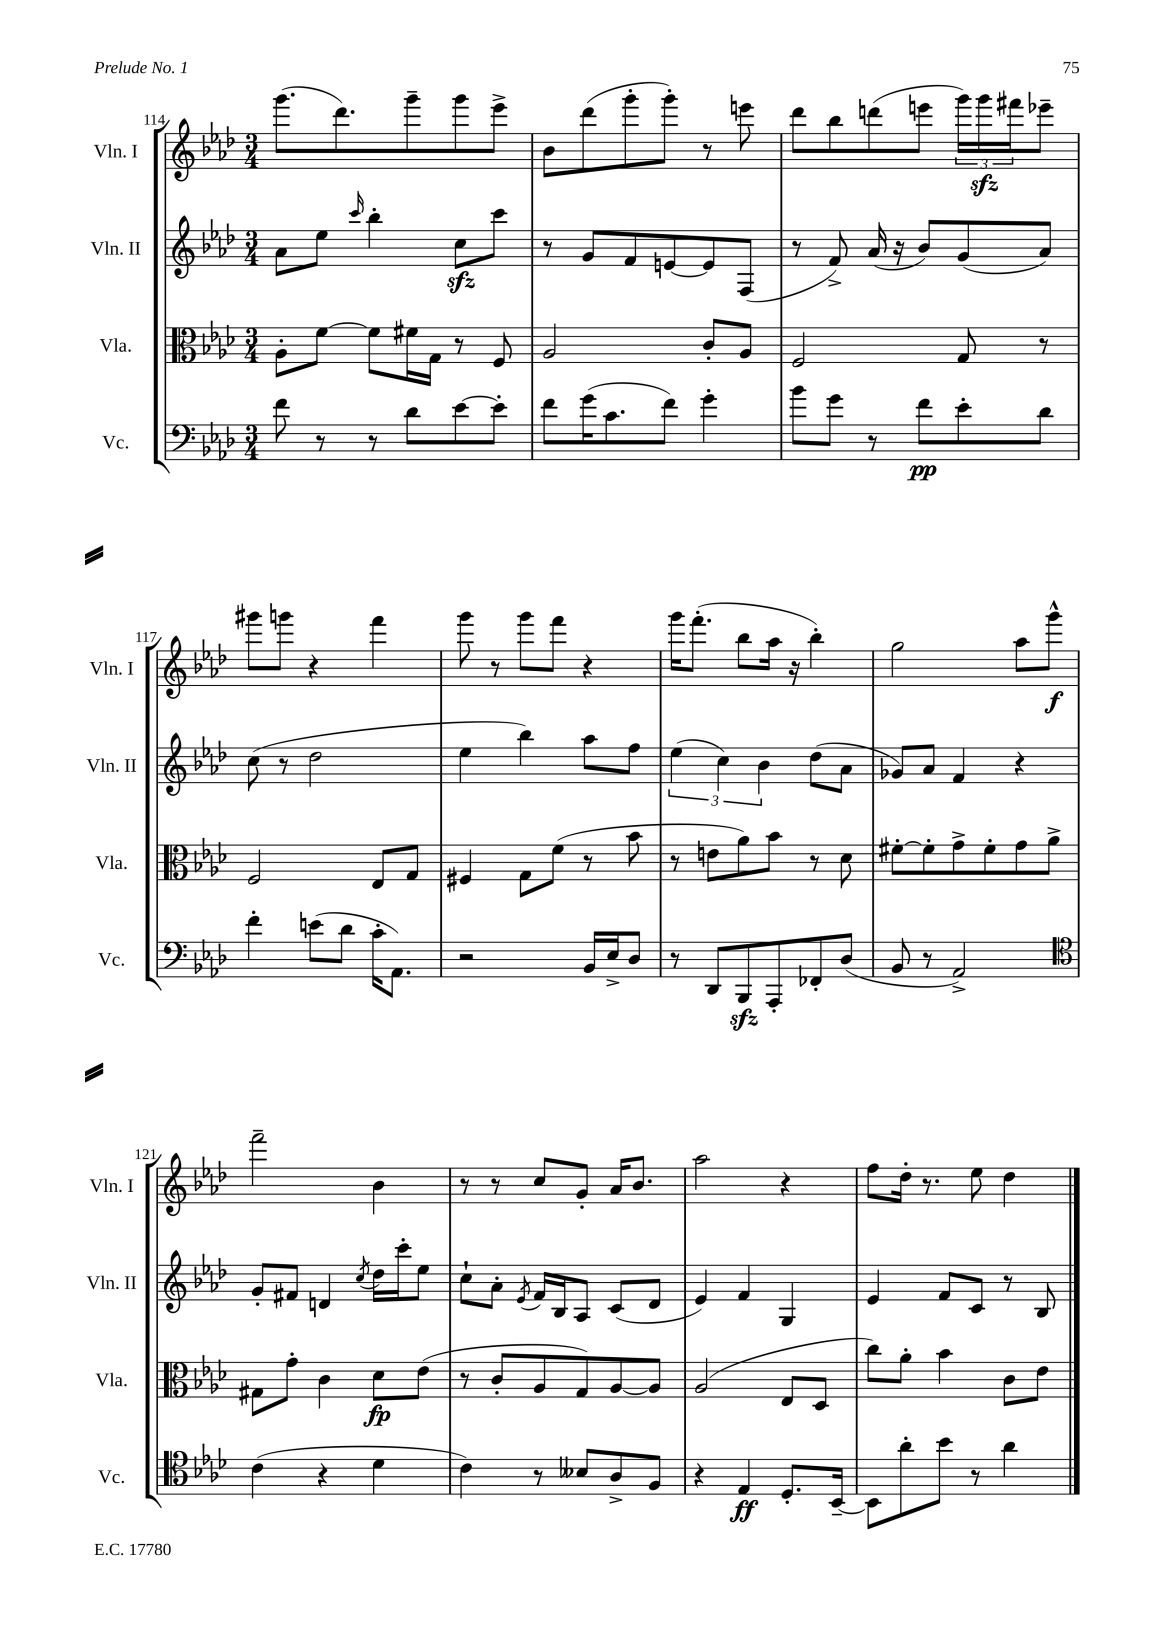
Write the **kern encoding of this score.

**kern	**dynam	**kern	**dynam	**kern	**kern	**dynam
*part4	*part4	*part3	*part3	*part2	*part1	*part1
*staff4	*staff4	*staff3	*staff3	*staff2	*staff1	*staff1
*I"Vc.	*	*I"Vla.	*	*I"Vln. II	*I"Vln. I	*
*I'Vc.	*	*I'Vla.	*	*I'Vln. II	*I'Vln. I	*
*clefF4	*	*clefC3	*	*clefG2	*clefG2	*
*k[b-e-a-d-]	*	*k[b-e-a-d-]	*	*k[b-e-a-d-]	*k[b-e-a-d-]	*
*M3/4	*	*M3/4	*	*M3/4	*M3/4	*
=114	=114	=114	=114	=114	=114	=114
8f\	.	8A-'\L	.	8a-\L	(8.ggg\L	.
8r	.	[8f\J	.	8ee-\J	.	.
.	.	.	.	.	8.ddd-\)	.
.	.	.	.	16qqccc/	.	.
8r	.	8f\L]	.	4bb-'\	.	.
8d-\L	.	16f#X\L	.	.	8ggg~\	.
.	.	16G\JJ	.	.	.	.
[8e-\	.	8r	.	8cczz\L	8ggg\	.
8e-'\J]	.	8F/	.	8ccc\J	8eee-^\J	.
=115	=115	=115	=115	=115	=115	=115
8f\L	.	2A-/	.	8r	8b-\L	.
(16g\K	.	.	.	8g/L	(8ddd-\	.
8.c\	.	.	.	.	.	.
.	.	.	.	8f/	8ggg'\	.
8f\J)	.	.	.	[8en/	8ggg'\J)	.
4g'\	.	8c'/L	.	8e/]	8r	.
.	.	8A-/J	.	(8F/J	8eeen\	.
=116	=116	=116	=116	=116	=116	=116
8b-\L	.	2F/	.	8r	8ddd-\L	.
8g\J	.	.	.	8f^/)	8bb-\	.
8r	.	.	.	(16a-/	(8dddn\	.
.	.	.	.	16r	.	.
8f\L	pp	.	.	8b-/L)	8eeen\J	.
8e-'\	.	8G/	.	(8g/	24ggg\LL)	.
.	.	.	.	.	24gggzz\	.
.	.	.	.	.	24fff#X\J	.
8d-\J	.	8r	.	8a-/J)	8eee-X~\J	.
!!LO:LB:g=z
=117	=117	=117	=117	=117	=117	=117
4f'\	.	2F/	.	(8cc\	8ggg#X\L	.
.	.	.	.	8r	8gggn\J	.
(8en\L	.	.	.	2dd-\	4r	.
8d-\J	.	.	.	.	.	.
16c'\KL	.	8E-/L	.	.	4fff\	.
8.AA-\J)	.	.	.	.	.	.
.	.	8G/J	.	.	.	.
=118	=118	=118	=118	=118	=118	=118
2r	.	4F#X/	.	4ee-\	8ggg\	.
.	.	.	.	.	8r	.
.	.	8G\L	.	4bb-\)	8ggg\L	.
.	.	(8f\J	.	.	8fff\J	.
16BB-/LL	.	8r	.	8aa-\L	4r	.
16E-^/J	.	.	.	.	.	.
8D-/J	.	8b-\	.	8ff\J	.	.
=119	=119	=119	=119	=119	=119	=119
8r	.	8r	.	(6ee-\	16ggg\KL	.
.	.	.	.	.	(8.fff'\J	.
8DD-/L	.	8en\L	.	.	.	.
.	.	.	.	6cc\)	.	.
8BBB-zz/	.	8a-\)	.	.	8bb-\L	.
.	.	.	.	6b-\	.	.
8AAA-'/	.	8b-\J	.	.	16aa-\Jk	.
.	.	.	.	.	16r	.
8FF-X'/	.	8r	.	(8dd-\L	4bb-'\)	.
(8D-/J	.	8d-\	.	8a-\J	.	.
=120	=120	=120	=120	=120	=120	=120
8BB-/	.	[8f#X'\L	.	8g-X/L)	2gg\	.
8r	.	8f#'\]	.	8a-/J	.	.
2AA-^/)	.	8g^\	.	4f/	.	.
.	.	8f#'\	.	.	.	.
.	.	8g\	.	4r	8aa-\L	.
.	.	8a-^\J	.	.	8ggg^^\J	f
!!LO:LB:g=z
=121	=121	=121	=121	=121	=121	=121
*clefC4	*	*	*	*	*	*
(4c\	.	8G#X\L	.	8g'/L	2fff~\	.
.	.	8g'\J	.	8f#X/J	.	.
4r	.	4c\	.	4dn/	.	.
.	.	.	.	8qcc/	.	.
4d-\	.	8d-\L	fp	16dd-\LL	4b-\	.
.	.	.	.	16ccc'\J	.	.
.	.	(8e-\J	.	8ee-\J	.	.
=122	=122	=122	=122	=122	=122	=122
4c\)	.	8r	.	8cc`\L	8r	.
.	.	8c'/L	.	8a-'\J	8r	.
.	.	.	.	8qe-/	.	.
8r	.	8A-/	.	16f/LL	8cc/L	.
.	.	.	.	16B-/J	.	.
8B--X/L	.	8G/)	.	8A-/J	8g'/J	.
8A-^/	.	[8A-/	.	(8c/L	16a-/KL	.
.	.	.	.	.	8.b-/J	.
8F/J	.	8A-/J]	.	8d-/J	.	.
=123	=123	=123	=123	=123	=123	=123
4r	.	(2A-/	.	4e-/)	2aa-\	.
4E-/	ff	.	.	4f/	.	.
8.D-'/L	.	8E-/L	.	4G/	4r	.
.	.	8D-/J	.	.	.	.
[16BB-~/Jk	.	.	.	.	.	.
=124	=124	=124	=124	=124	=124	=124
8BB-\L]	.	8cc\L)	.	4e-/	8ff\L	.
8a-'\	.	8a-'\J	.	.	16dd-'\Jk	.
.	.	.	.	.	8.r	.
8b-\J	.	4b-\	.	8f/L	.	.
8r	.	.	.	8c/J	8ee-\	.
4a-\	.	8c\L	.	8r	4dd-\	.
.	.	8e-\J	.	8B-/	.	.
==	==	==	==	==	==	==
*-	*-	*-	*-	*-	*-	*-
